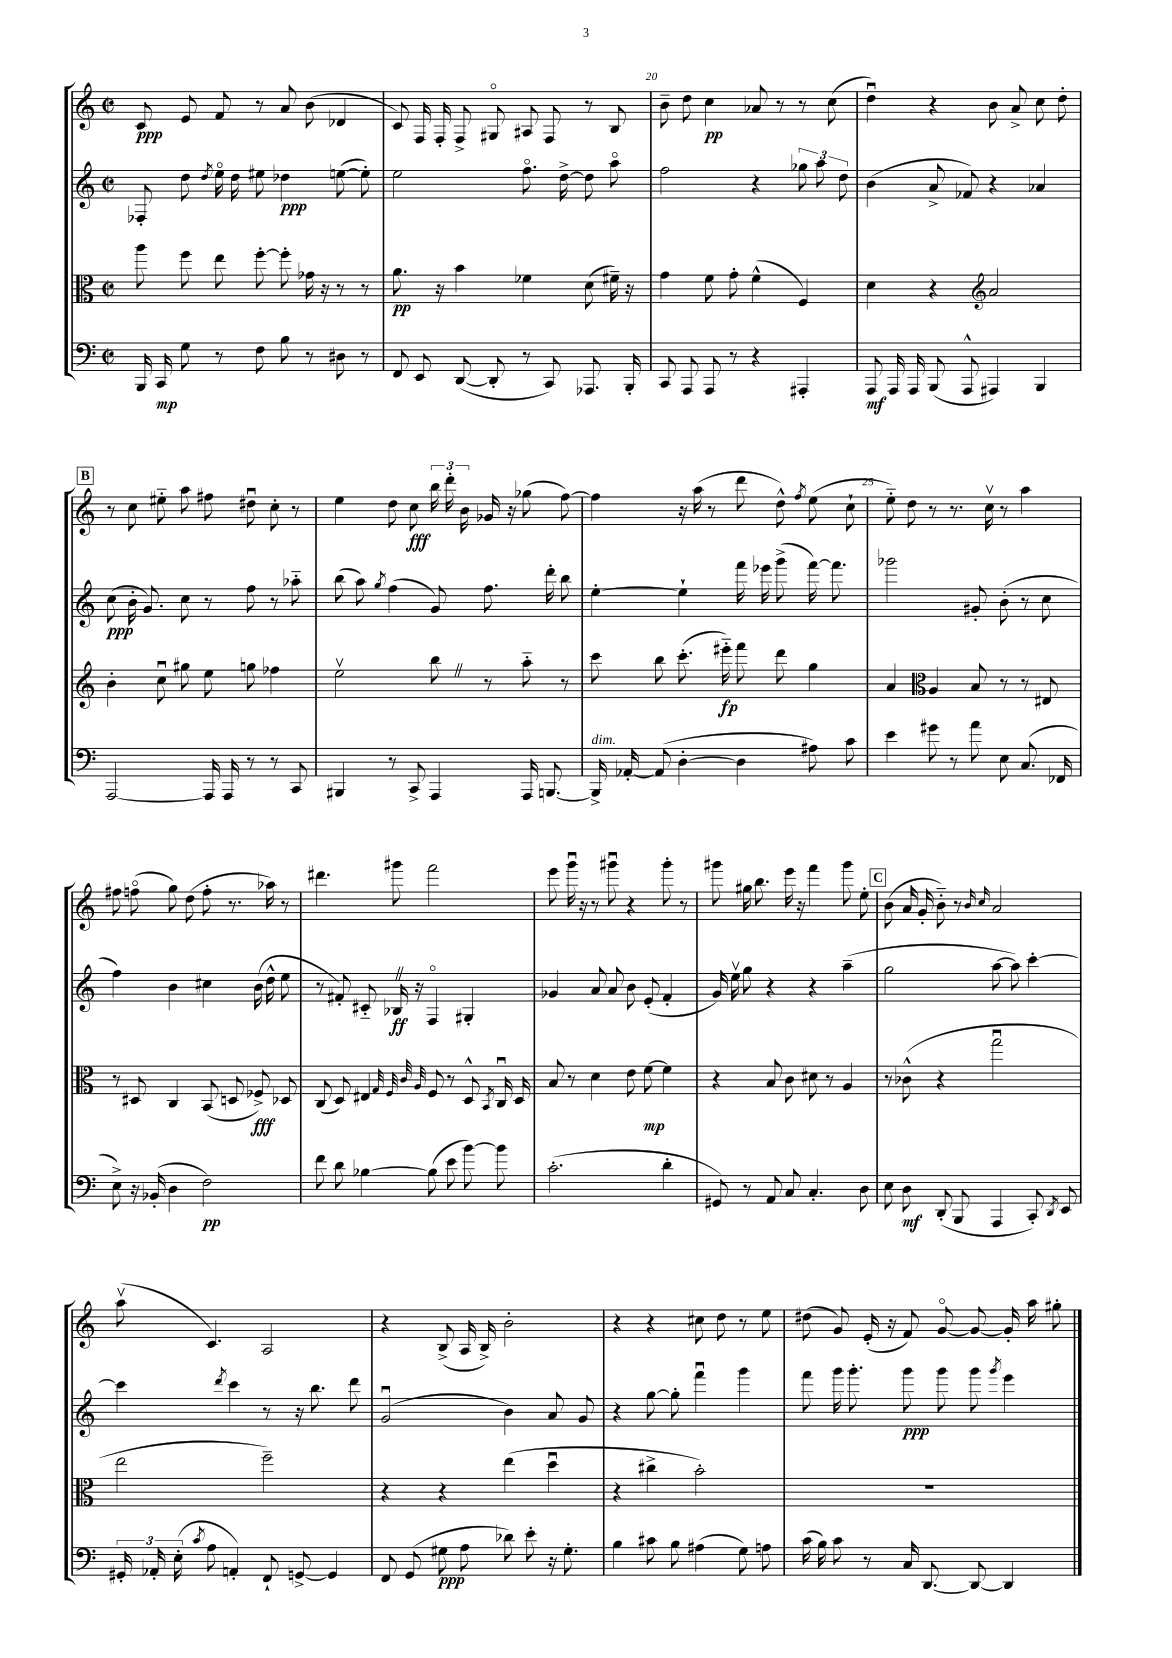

**kern	**dynam	**kern	**dynam	**kern	**dynam	**kern	**dynam
*part4	*part4	*part3	*part3	*part2	*part2	*part1	*part1
*staff4	*staff4	*staff3	*staff3	*staff2	*staff2	*staff1	*staff1
*clefF4	*	*clefC3	*	*clefG2	*	*clefG2	*
*k[]	*	*k[]	*	*k[]	*	*k[]	*
*M2/2	*	*M2/2	*	*M2/2	*	*M2/2	*
*met(c|)	*	*met(c|)	*	*met(c|)	*	*met(c|)	*
=18	=18	=18	=18	=18	=18	=18	=18
16BBB/	.	8aa\	.	8F-X'/	.	8c/	ppp
16CC/	mp	.	.	.	.	.	.
8G\	.	8ff\	.	8dd\	.	8e/	.
.	.	.	.	8qdd/	.	.	.
8r	.	8ee\	.	16ee\	.	8f/	.
.	.	.	.	16dd\	.	.	.
8F\	.	[8ff'\	.	8ee#X\	.	8r	.
8B\	.	8ff'\]	.	4dd-X\	ppp	8a/	.
8r	.	16g-X\	.	.	.	(8b\	.
.	.	16r	.	.	.	.	.
8D#X\	.	8r	.	([8een\	.	4d-X/	.
8r	.	8r	.	8ee'\])	.	.	.
=19	=19	=19	=19	=19	=19	=19	=19
8FF/	.	8.a\	pp	2ee\	.	8c/)	.
8EE/	.	.	.	.	.	16F/	.
.	.	16r	.	.	.	16F'/	.
([8DD/	.	4b\	.	.	.	8F^/	.
8DD'/]	.	.	.	.	.	8G#X/	.
8r	.	4f-X\	.	8.ff\	.	8A#X/	.
8CC/)	.	.	.	.	.	8F/	.
.	.	.	.	[16dd^\	.	.	.
8.AAA-X/	.	(8d\	.	8dd\]	.	8r	.
.	.	16f#X~\)	.	8aa\	.	8B/	.
16BBB'/	.	16r	.	.	.	.	.
=20	=20	=20	=20	=20	=20	=20	=20
8CC/	.	4g\	.	2ff\	.	8b~\	.
8AAA/	.	.	.	.	.	8dd\	.
8AAA/	.	8f\	.	.	.	4cc\	pp
8r	.	8g'\	.	.	.	.	.
4r	.	(4f^^\	.	4r	.	8a-X/	.
.	.	.	.	.	.	8r	.
4AAA#X'/	.	4F/)	.	12gg-X\	.	8r	.
.	.	.	.	12aa\	.	.	.
.	.	.	.	.	.	(8cc\	.
.	.	.	.	12dd\	.	.	.
=21	=21	=21	=21	=21	=21	=21	=21
8AAA/	mf	4d\	.	(4b\	.	4ddu\)	.
16AAA/	.	.	.	.	.	.	.
16AAA/	.	.	.	.	.	.	.
(8BBB/	.	4r	.	8a^/	.	4r	.
8AAA^^/	.	.	.	8f-X/)	.	.	.
*	*	*clefG2	*	*	*	*	*
4AAA#X/)	.	2a/	.	4r	.	8b\	.
.	.	.	.	.	.	8a^/	.
4BBB/	.	.	.	4a-X/	.	8cc\	.
.	.	.	.	.	.	8dd'\	.
!!LO:LB:g=z
!!LO:REH:place=s1:t=B
=22	=22	=22	=22	=22	=22	=22	=22
[2AAA/	.	4b'\	.	(8cc\	ppp	8r	.
.	.	.	.	16b'\	.	8cc\	.
.	.	.	.	8.g/)	.	.	.
.	.	8ccu\	.	.	.	8ee#X\	.
.	.	8gg#X\	.	8cc\	.	8aa\	.
16AAA/]	.	8ee\	.	8r	.	8ff#X\	.
16AAA/	.	.	.	.	.	.	.
8r	.	8ggn\	.	8ff\	.	8dd#Xu\	.
8r	.	4ff-X\	.	8r	.	8cc'\	.
8CC/	.	.	.	8aa-X\	.	8r	.
=23	=23	=23	=23	=23	=23	=23	=23
4BBB#X/	.	2eev\	.	(8bb\	.	4ee\	.
.	.	.	.	8aa\)	.	.	.
.	.	.	.	8qgg/	.	.	.
8r	.	.	.	(4ff\	.	8dd\	.
8CC^/	.	.	.	.	.	8cc\	fff
4AAA/	.	8bbZ\	.	8g/)	.	24bb\	.
.	.	.	.	.	.	24ddd'\	.
.	.	.	.	.	.	24b\	.
.	.	8r	.	8.ff\	.	16g-X/	.
.	.	.	.	.	.	16r	.
16AAA/	.	8aa\	.	.	.	(8gg-X\	.
[8.BBBn/	.	.	.	16ddd'\	.	.	.
.	.	8r	.	8bb\	.	[8ff\)	.
=24	=24	=24	=24	=24	=24	=24	=24
!LO:TX:a:i:t=dim.	!	!	!	!	!	!	!
16BBB^/]	.	8ccc\	.	[4ee'\	.	4ff\]	.
[16AA-X'/	.	.	.	.	.	.	.
(8AA-/]	.	8bb\	.	.	.	.	.
[4D'\	.	(8.ccc'\	.	4ee`\]	.	16r	.
.	.	.	.	.	.	(16aa\	.
.	.	.	.	.	.	8r	.
.	.	16eee#X\)	fp	.	.	.	.
4D\]	.	8fff\	.	16fff\	.	8ddd\	.
.	.	.	.	16eee-X\	.	.	.
.	.	8ddd\	.	(8ggg^\	.	8dd^^\)	.
.	.	.	.	.	.	8qff/	.
8A#X\)	.	4gg\	.	[16fff\)	.	(8ee\	.
.	.	.	.	8.fff\]	.	.	.
8c\	.	.	.	.	.	8cc`\	.
=25	=25	=25	=25	=25	=25	=25	=25
4e\	.	4a/	.	2ggg-X\	.	8ee\)	.
.	.	.	.	.	.	8dd\	.
*	*	*clefC3	*	*	*	*	*
8g#X\	.	4A/	.	.	.	8r	.
8r	.	.	.	.	.	8.r	.
8a\	.	8B/	.	8g#X'/	.	.	.
.	.	.	.	.	.	16ccv\	.
8E\	.	8r	.	(8b'\	.	8r	.
(8.C/	.	8r	.	8r	.	4aa\	.
.	.	8E#X/	.	8cc\	.	.	.
16FF-X/	.	.	.	.	.	.	.
!!LO:LB:g=z
=26	=26	=26	=26	=26	=26	=26	=26
8E^\)	.	8r	.	4ff\)	.	8ff#X\	.
16r	.	8D#X/	.	.	.	(8ffn\	.
(16BB-X'/	.	.	.	.	.	.	.
4D\	.	4C/	.	4b\	.	8gg\)	.
.	.	.	.	.	.	(8dd\	.
2F\)	pp	(8BB/	.	4cc#X\	.	8ff'\	.
.	.	8Dn/	.	.	.	8.r	.
.	.	8F-X^/)	fff	(16b\	.	.	.
.	.	.	.	16dd^^\	.	16aa-X\)	.
.	.	8D-X/	.	8ee\	.	8r	.
=27	=27	=27	=27	=27	=27	=27	=27
8f\	.	(8C/	.	8r	.	4.ddd#X\	.
8d\	.	8D/)	.	8f#X'/)	.	.	.
[4B-X\	.	4E#X/	.	8c#X/	.	.	.
.	.	.	.	16B-XZ/	ff	8ggg#X\	.
.	.	.	.	16r	.	.	.
.	.	32qqG/	.	.	.	.	.
.	.	32qqF/	.	.	.	.	.
.	.	32qqc/	.	.	.	.	.
.	.	32qqA/	.	.	.	.	.
(8B-\]	.	8F/	.	4F/	.	2fff\	.
8e\	.	8r	.	.	.	.	.
[8b\)	.	8D^^/	.	4G#X'/	.	.	.
.	.	8qBB/	.	.	.	.	.
8b\]	.	16Cu/	.	.	.	.	.
.	.	16D/	.	.	.	.	.
=28	=28	=28	=28	=28	=28	=28	=28
(2.c'\	.	8B/	.	4g-X/	.	8eee\	.
.	.	8r	.	.	.	16gggu\	.
.	.	.	.	.	.	16r	.
.	.	4d\	.	8a/	.	8r	.
.	.	.	.	8a/	.	8ggg#Xu\	.
.	.	8e\	.	8b\	.	4r	.
.	.	[8f\	mp	(8e'/	.	.	.
4d'\	.	4f\]	.	4f'/	.	8ggg#'\	.
.	.	.	.	.	.	8r	.
=29	=29	=29	=29	=29	=29	=29	=29
8GG#X/)	.	4r	.	16g/)	.	8ggg#X\	.
.	.	.	.	16eev\	.	.	.
8r	.	.	.	8gg\	.	16gg#X\	.
.	.	.	.	.	.	8.bb\	.
8AA/	.	8B/	.	4r	.	.	.
8C/	.	8c\	.	.	.	16eee\	.
.	.	.	.	.	.	16r	.
4.C'/	.	8d#X\	.	4r	.	4fff\	.
.	.	8r	.	.	.	.	.
.	.	4A/	.	(4aa~\	.	8ggg#\	.
8D\	.	.	.	.	.	8ee'\	.
!!LO:REH:place=s1:t=C
=30	=30	=30	=30	=30	=30	=30	=30
8E\	.	8r	.	2gg\	.	(8b\	.
8D\	mf	(8c-X^^\	.	.	.	16a/	.
.	.	.	.	.	.	16g'/	.
(8DD'/	.	4r	.	.	.	8b\)	.
8BBB/	.	.	.	.	.	8r	.
.	.	.	.	.	.	16qqb/	.
.	.	.	.	.	.	16qqcc/	.
4AAA/	.	2ggu\	.	[8aa\	.	2a/	.
.	.	.	.	8aa\])	.	.	.
8CC'/)	.	.	.	[4ccc'\	.	.	.
8qDD/	.	.	.	.	.	.	.
8EE/	.	.	.	.	.	.	.
!!LO:LB:g=z
=31	=31	=31	=31	=31	=31	=31	=31
24GG#X'/	.	2ee\	.	4ccc\]	.	(8aav\	.
24AA-X'/	.	.	.	.	.	.	.
(24E'\	.	.	.	.	.	.	.
8qc/	.	.	.	.	.	.	.
8A\	.	.	.	.	.	4.c/)	.
.	.	.	.	8qddd/	.	.	.
4AAn'/)	.	.	.	4ccc\	.	.	.
8FF`/	.	2ff~\)	.	8r	.	2A/	.
[8GGn^/	.	.	.	16r	.	.	.
.	.	.	.	8.bb\	.	.	.
4GG/]	.	.	.	.	.	.	.
.	.	.	.	8ddd\	.	.	.
=32	=32	=32	=32	=32	=32	=32	=32
8FF/	.	4r	.	(2gu/	.	4r	.
(8GG/	.	.	.	.	.	.	.
8G#X\	ppp	4r	.	.	.	(8B^/	.
8A\	.	.	.	.	.	16A/	.
.	.	.	.	.	.	16B^/)	.
8d-X\)	.	(4ee\	.	4b\)	.	2b'\	.
8e'\	.	.	.	.	.	.	.
16r	.	4ddu\	.	8a/	.	.	.
8.G#'\	.	.	.	.	.	.	.
.	.	.	.	8g/	.	.	.
=33	=33	=33	=33	=33	=33	=33	=33
4B\	.	4r	.	4r	.	4r	.
8c#X\	.	4cc#X^\	.	[8gg\	.	4r	.
8B\	.	.	.	8gg'\]	.	.	.
(4A#X\	.	2b'\)	.	4fffu\	.	8cc#X\	.
.	.	.	.	.	.	8dd\	.
8G\)	.	.	.	4ggg\	.	8r	.
8An\	.	.	.	.	.	8ee\	.
=34	=34	=34	=34	=34	=34	=34	=34
(16c\	.	1r	.	8fff\	.	(8dd#X\	.
16B\)	.	.	.	.	.	.	.
8c\	.	.	.	16ggg\	.	8g/)	.
.	.	.	.	8.ggg'\	.	.	.
8r	.	.	.	.	.	(16e'/	.
.	.	.	.	.	.	16r	.
16C/	.	.	.	8ggg\	ppp	8f/)	.
[8.DD/	.	.	.	.	.	.	.
.	.	.	.	8ggg\	.	[8g/	.
8DD/_	.	.	.	8ggg\	.	8g/_	.
.	.	.	.	8qggg/	.	.	.
4DD/]	.	.	.	4eee\	.	16g'/]	.
.	.	.	.	.	.	16aa\	.
.	.	.	.	.	.	8gg#X'\	.
==	==	==	==	==	==	==	==
*-	*-	*-	*-	*-	*-	*-	*-
